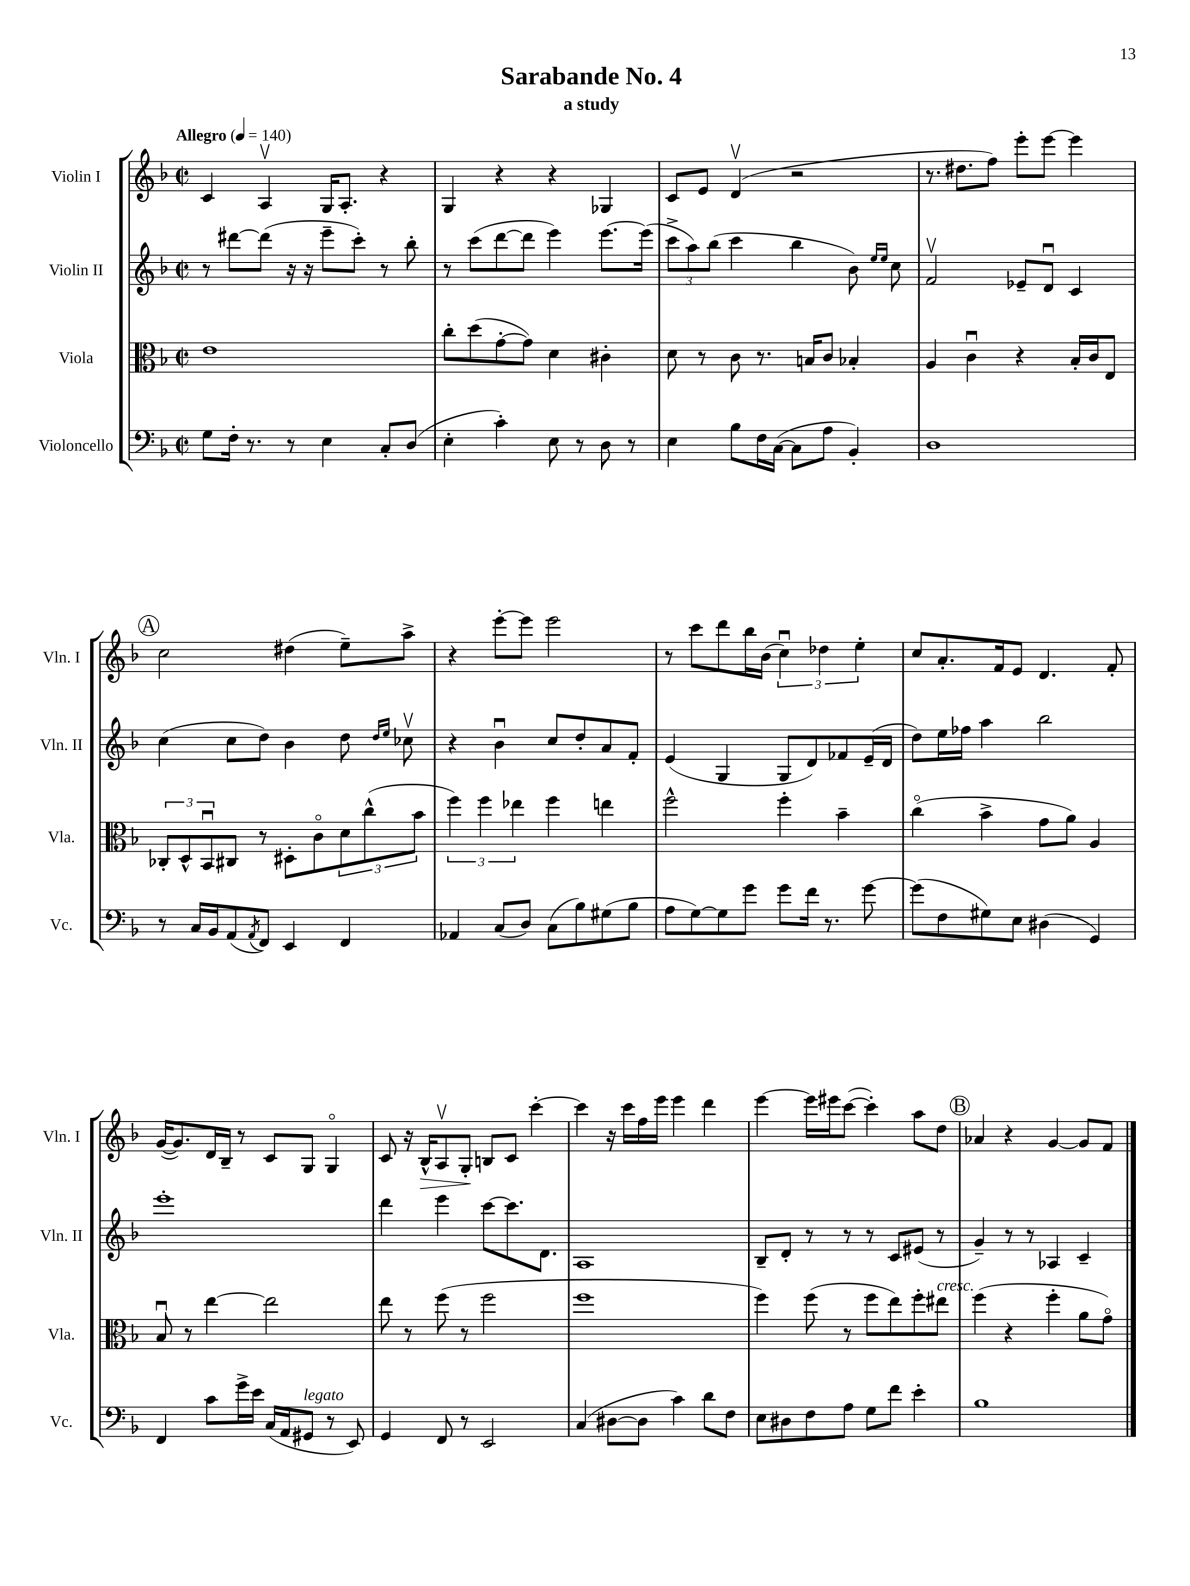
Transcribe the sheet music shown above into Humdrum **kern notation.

**kern	**kern	**kern	**kern	**dynam
*part4	*part3	*part2	*part1	*part1
*staff4	*staff3	*staff2	*staff1	*staff1
*I"Violoncello	*I"Viola	*I"Violin II	*I"Violin I	*
*I'Vc.	*I'Vla.	*I'Vln. II	*I'Vln. I	*
*clefF4	*clefC3	*clefG2	*clefG2	*
*k[b-]	*k[b-]	*k[b-]	*k[b-]	*
*M2/2	*M2/2	*M2/2	*M2/2	*
*met(c|)	*met(c|)	*met(c|)	*met(c|)	*
*MM140	*MM140	*MM140	*MM140	*
=1	=1	=1	=1	=1
!	!	!	!LO:TX:a:B:t=Allegro	!
8G\L	1e	8r	4c/	.
16F'\Jk	.	[8ddd#X\L	.	.
8.r	.	.	.	.
.	.	(8ddd#\J]	4Av/	.
8r	.	16r	.	.
.	.	16r	.	.
4E\	.	8eee~\L	16G/KL	.
.	.	.	8.A'/J	.
.	.	8ccc'\J)	.	.
8C'/L	.	8r	4r	.
(8D/J	.	8bb-'\	.	.
=2	=2	=2	=2	=2
4E'\	8cc'\L	8r	4G/	.
.	(8dd\	(8ccc\L	.	.
4c'\)	[8g'\	[8ddd\	4r	.
.	8g\J])	8ddd\J]	.	.
8E\	4d\	4eee\)	4r	.
8r	.	.	.	.
8D\	4c#X'\	[8.eee\L	4G-X/	.
8r	.	.	.	.
.	.	(16eee\Jk]	.	.
=3	=3	=3	=3	=3
4E\	8d\	12ccc^\L	8c/L	.
.	.	12aa\)	.	.
.	8r	.	8e/J	.
.	.	(12bb-\J	.	.
8B-\L	8c\	4ccc\	(4dv/	.
16F\L	8.r	.	.	.
([16C\JJ	.	.	.	.
8C\L]	.	4bb-\	2r	.
.	16Bn/KL	.	.	.
8A\J	8c/J	.	.	.
4BB-'/)	4B-X'/	8b-\)	.	.
.	.	16qqee/LL	.	.
.	.	16qqee/JJ	.	.
.	.	8cc\	.	.
=4	=4	=4	=4	=4
1D	4A/	2fv/	8.r	.
.	.	.	8.dd#X\L	.
.	4cu\	.	.	.
.	.	.	8ff\J)	.
.	4r	8e-X~/L	8eee'\L	.
.	.	8du/J	[8eee\J	.
.	16B-'/LL	4c/	4eee\]	.
.	16c/J	.	.	.
.	8E/J	.	.	.
!!LO:LB:g=z
!!LO:REH:place=s1:t=A
=5	=5	=5	=5	=5
8r	12C-X'/L	(4cc\	2cc\	.
.	12D^^/	.	.	.
16C/LL	.	.	.	.
.	12BB-u/	.	.	.
16BB-/J	.	.	.	.
(8AA/	8C#X/J	8cc\L	.	.
8qAA/	.	.	.	.
8FF/J)	8r	8dd\J)	.	.
4EE/	8D#X'\L	4b-\	(4dd#X\	.
.	8c\	.	.	.
4FF/	12d\	8dd\	8ee~\L)	.
.	(12cc^^\	.	.	.
.	.	16qqdd/LL	.	.
.	.	16qqee/JJ	.	.
.	.	8cc-Xv\	8aa^\J	.
.	12b-\J	.	.	.
=6	=6	=6	=6	=6
4AA-X/	6ff\)	4r	4r	.
.	6ff\	.	.	.
(8C/L	.	4b-u\	[8eee'\L	.
.	6ee-X\	.	.	.
8D/J)	.	.	8eee\J]	.
(8C\L	4ff\	8cc/L	2eee\	.
8B-\)	.	8dd'/	.	.
(8G#X\	4een\	8a/	.	.
8B-\J	.	8f'/J	.	.
=7	=7	=7	=7	=7
8A\L	2ff^^\	(4e/	8r	.
[8G\)	.	.	8ccc\L	.
8G\]	.	4G/	8ddd\	.
8g\J	.	.	16bb-\L	.
.	.	.	(16b-\JJ	.
8g\L	4ff'\	8G/L	6ccu\)	.
16f\Jk	.	8d/)	.	.
.	.	.	6dd-X\	.
8.r	.	.	.	.
.	4b-~\	8f-X/	.	.
.	.	.	6ee'\	.
[8g\	.	(16e~/L	.	.
.	.	16d/JJ	.	.
=8	=8	=8	=8	=8
(8g\L]	(4cc\	8dd\L)	8cc/L	.
8F\	.	16ee\L	8.a'/	.
.	.	16ff-X\JJ	.	.
8G#X\)	4b-^\	4aa\	.	.
.	.	.	16f/k	.
8E\J	.	.	8e/J	.
(4D#X\	8g\L	2bb-\	4.d/	.
.	8a\J)	.	.	.
4GG/)	4A/	.	.	.
.	.	.	8f'/	.
!!LO:LB:g=z
=9	=9	=9	=9	=9
4FF/	8B-u/	1eee'	([16g/KL	.
.	.	.	8.g/])	.
.	8r	.	.	.
8c\L	[4ee\	.	16d/L	.
.	.	.	16B-~/JJ	.
16g^\L	.	.	8r	.
16e\JJ	.	.	.	.
(16C/LL	2ee\]	.	8c/L	.
16AA/J	.	.	.	.
!LO:TX:a:i:t=legato	!	!	!	!
8GG#X/J	.	.	8G/J	.
8r	.	.	4G/	.
8EE/)	.	.	.	.
=10	=10	=10	=10	=10
4GG/	8ee\	4ddd\	8c/	.
.	8r	.	16r	.
!	!	!	!	!LO:HP:b
.	.	.	16B-^^/KL	>
8FF/	(8ff\	4eee\	8Av/	.
8r	8r	.	8G'/J	.
2EE/	2ff\	[8ccc\L	8Bn/L	]
.	.	8.ccc\]	8c/J	.
.	.	.	[4ccc'\	.
.	.	8.d\J	.	.
=11	=11	=11	=11	=11
(4C/	1ff	1A	4ccc\]	.
[8D#X\L	.	.	16r	.
.	.	.	16ccc\LL	.
8D#\J]	.	.	16ff\	.
.	.	.	16eee\JJ	.
4c\)	.	.	4eee\	.
8d\L	.	.	4ddd\	.
8F\J	.	.	.	.
=12	=12	=12	=12	=12
8E\L	4ff\)	8B-~/L	[4eee\	.
8D#X\	.	8d'/J	.	.
8F\	(8ff\	8r	16eee\LL]	.
.	.	.	16eee#X\J	.
8A\J	8r	8r	([8ccc\J	.
8G\L	8ff\L	8r	4ccc'\])	.
8f\J	8ee\)	8c/L	.	.
4e'\	8ff'\	(8e#X/J	8aa\L	.
!	!LO:TX:a:i:t=cresc.	!	!	!
.	8ee#X\J	8r	8dd\J	.
!!LO:REH:place=s1:t=B
=13	=13	=13	=13	=13
1B-	(4ff\	4g~/)	4a-X/	.
.	4r	8r	4r	.
.	.	8r	.	.
.	4ff'\	4A-X/	[4g/	.
.	8a\L	4c~/	8g/L]	.
.	8g\J)	.	8f/J	.
==	==	==	==	==
*-	*-	*-	*-	*-
